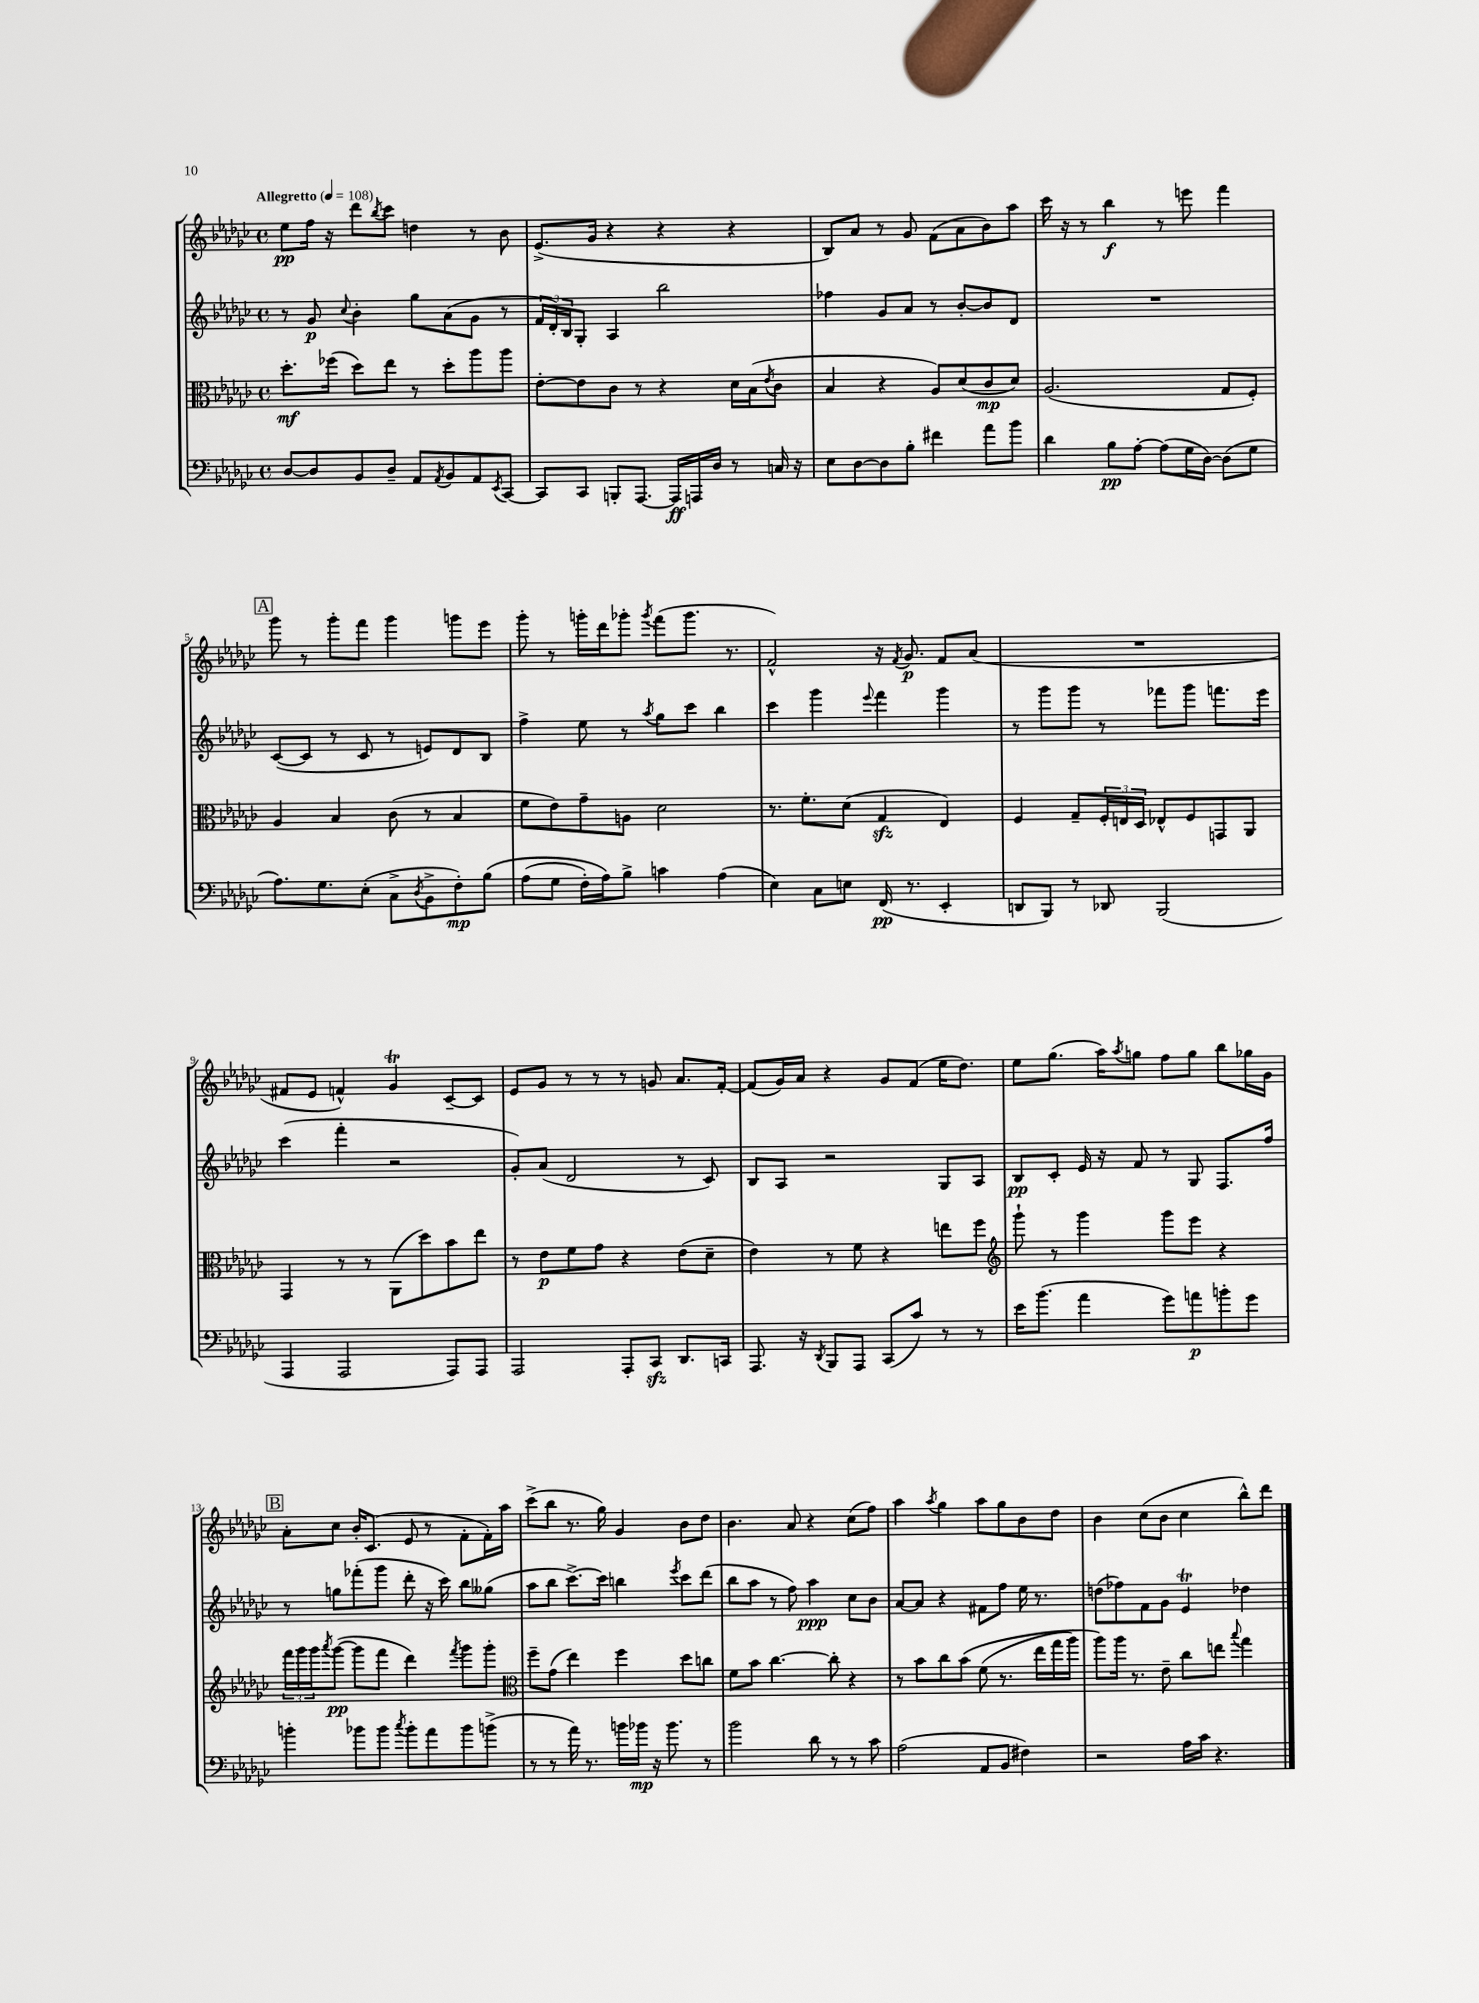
<<
\new StaffGroup <<
\new Staff = "s0" {
    \clef treble \key ges \major \defaultTimeSignature \time 4/4 \tempo "Allegretto" 4 = 108
    ees''8\pp f''16 r16 des'''8 \acciaccatura { bes''8 } ces'''8 d''4 r8 bes'8 |
    ees'8.->( ges'16 r4 r4 r4 |
    bes8) aes'8 r8 ges'8 f'8( aes'8 bes'8) aes''8 |
    ces'''16 r16 r8 bes''4\f r8 e'''8 f'''4 |
    \mark \markup { \box "A" } ges'''8 r8 ges'''8-. f'''8 ges'''4 g'''8 ees'''8 |
    ges'''8-. r8 g'''16-. des'''16 ges'''8-. \acciaccatura { ges'''8 } f'''8( ges'''8. r8. |
    f'2-^) r16 \acciaccatura { f'8 } ges'8.\p f'8 aes'8( |
    R1 |
    fis'8 ees'8 f'4-^) ges'4\trill ces'8~-- ces'8 |
    ees'8 ges'8 r8 r8 r8 g'8 aes'8. f'16~-. |
    f'8( ges'16) aes'16 r4 ges'8 f'8( ees''16 des''8.) |
    ees''8 ges''8.( aes''16) \acciaccatura { aes''8 } g''8 f''8 g''8 bes''8 ges''16 ges'16 |
    \mark \markup { \box "B" } aes'8-. ces''8 bes'16-. ces'8.( ees'8 r8 f'8-. f'16-.) aes''16 |
    ces'''8->( bes''8 r8. ges''16) ges'4 bes'8 des''8 |
    bes'4. aes'8 r4 ces''8( f''8) |
    aes''4 \acciaccatura { aes''8 } ges''4 aes''8 ges''8 bes'8 des''8 |
    bes'4 ces''8( bes'8 ces''4 bes''8-^) des'''8 \bar "|." |
}
\new Staff = "s1" {
    \clef treble \key ges \major \defaultTimeSignature \time 4/4
    r8 ges'8\p \appoggiatura { ces''8 } bes'4-. ges''8 aes'8( ges'8 r8 |
    \tuplet 3/2 { f'16 des'16-.) bes16 } ges8-. aes4 bes''2 |
    fes''4 ges'8 aes'8 r8 bes'8~-. bes'8 des'8 |
    R1 |
    \mark \markup { \box "A" } ces'8~( ces'8 r8 ces'8 r8 e'8) des'8 bes8 |
    f''4-> ees''8 r8 \acciaccatura { aes''8 } ges''8 ces'''8 bes''4 |
    ces'''4 ges'''4 \appoggiatura { ees'''8 } f'''4 ges'''4 |
    r8 ges'''8 ges'''8 r8 fes'''8 ges'''8 f'''8. ees'''16 |
    ces'''4( f'''4-. r2 |
    ges'8-.) aes'8( des'2 r8 ces'8) |
    bes8 aes8 r2 ges8 aes8 |
    bes8\pp ces'8-. ees'16 r16 f'8 r8 ges8 f8. f''16 |
    \mark \markup { \box "B" } r8 g''8 fes'''8-.( ges'''8 des'''8-. r16 ces'''16) bes''8 geses''8( |
    aes''8 bes''8 ces'''8.~->) ces'''16 b''4 \acciaccatura { ees'''8 } ces'''8 des'''8( |
    bes''8 aes''8 r8 f''8) aes''4\ppp ces''8 bes'8 |
    aes'8~ aes'8 r4 fis'8 f''8 ees''16 r8. |
    d''8( fes''8) f'8 ges'8 ees'4\trill des''4 \bar "|." |
}
\new Staff = "s2" {
    \clef alto \key ges \major \defaultTimeSignature \time 4/4
    des''8.-.\mf fes''16( des''8) ees''8 r8 des''8-. aes''8 aes''8 |
    ees'8~-. ees'8 ces'8 r8 r4 des'16 bes16( \acciaccatura { ees'8 } ces'8 |
    bes4 r4 aes8) des'8( ces'8\mp des'8) |
    aes2.( ges8 f8-.) |
    \mark \markup { \box "A" } aes4 bes4 ces'8( r8 bes4 |
    f'8 ees'8) ges'8-- a8 des'2 |
    r8. f'8.-. des'8( ges4\sfz ees4) |
    f4 ges8-- \tuplet 3/2 { f16-. e16 des16 } ees8-^ f8 g,8 aes,8 |
    ges,4 r8 r8 aes,8( des''8) bes'8 ees''8 |
    r8 ees'8\p f'8 ges'8 r4 ees'8( des'8-- |
    ees'4) r8 f'8 r4 e''8 f''8 |
    \clef treble ges'''8-! r8 ges'''4 ges'''8 ees'''8 r4 |
    \mark \markup { \box "B" } \tuplet 3/2 { f'''16 ges'''16 ges'''16 } \acciaccatura { aes'''8 } ges'''8~\pp( ges'''8 f'''8 des'''4) \acciaccatura { f'''8 } ges'''8 ges'''8-. |
    \clef alto f''8-- ges'8( ees''4) f''4 des''8 c''8 |
    f'8 bes'8 ces''4.~ ces''8-. r4 |
    r8 bes'8 ces''8 bes'8\( f'8( r8. ees''16 ges''16 aes''16) |
    aes''8\) aes''16 r8. ees'8-- ces''8 e''8 \appoggiatura { bes''8 } ges''4 \bar "|." |
}
\new Staff = "s3" {
    \clef bass \key ges \major \defaultTimeSignature \time 4/4
    des8~ des8 bes,8 des8-- aes,8 \acciaccatura { aes,8 } bes,8 aes,8 \acciaccatura { ees,8 } ces,8~ |
    ces,8 ces,8 b,,8-. aes,,8.~ aes,,16\ff a,,16 des16 r8 c16 r16 |
    ees8 des8~ des8 bes8-. fis'4 aes'8 bes'8 |
    des'4 bes8\pp aes8~-. aes8( ges16 des16~) des8( ges8 |
    \mark \markup { \box "A" } aes8.) ges8. ees8-.( ces8-> \acciaccatura { des8 } bes,8-> f8-.\mp) bes8\( |
    aes8( ges8 f16-.) aes16\) bes8-> c'4 aes4( |
    ees4) ces8 e8 f,16\pp( r8. ees,4-. |
    d,8 bes,,8) r8 des,8 bes,,2( |
    aes,,4 aes,,2 aes,,8) aes,,8 |
    aes,,2 aes,,8-. ces,8\sfz des,8. c,16 |
    aes,,8. r16 \acciaccatura { des,8 } bes,,8 aes,,8 ces,8( ces'8) r8 r8 |
    ees'16 bes'8.( aes'4 ges'8) a'8\p b'8-. ges'8 |
    \mark \markup { \box "B" } b'4-. bes'8 bes'8 \acciaccatura { ces''8 } bes'8-. aes'8 bes'8 b'8->( |
    r8 r8 aes'16) r8. b'16 bes'16\mp r16 bes'8. r8 |
    bes'2 des'8 r8 r8 ces'8 |
    aes2( aes,8 bes,8 fis4) |
    r2 aes16 ces'16 r4. \bar "|." |
}
>>
>>
